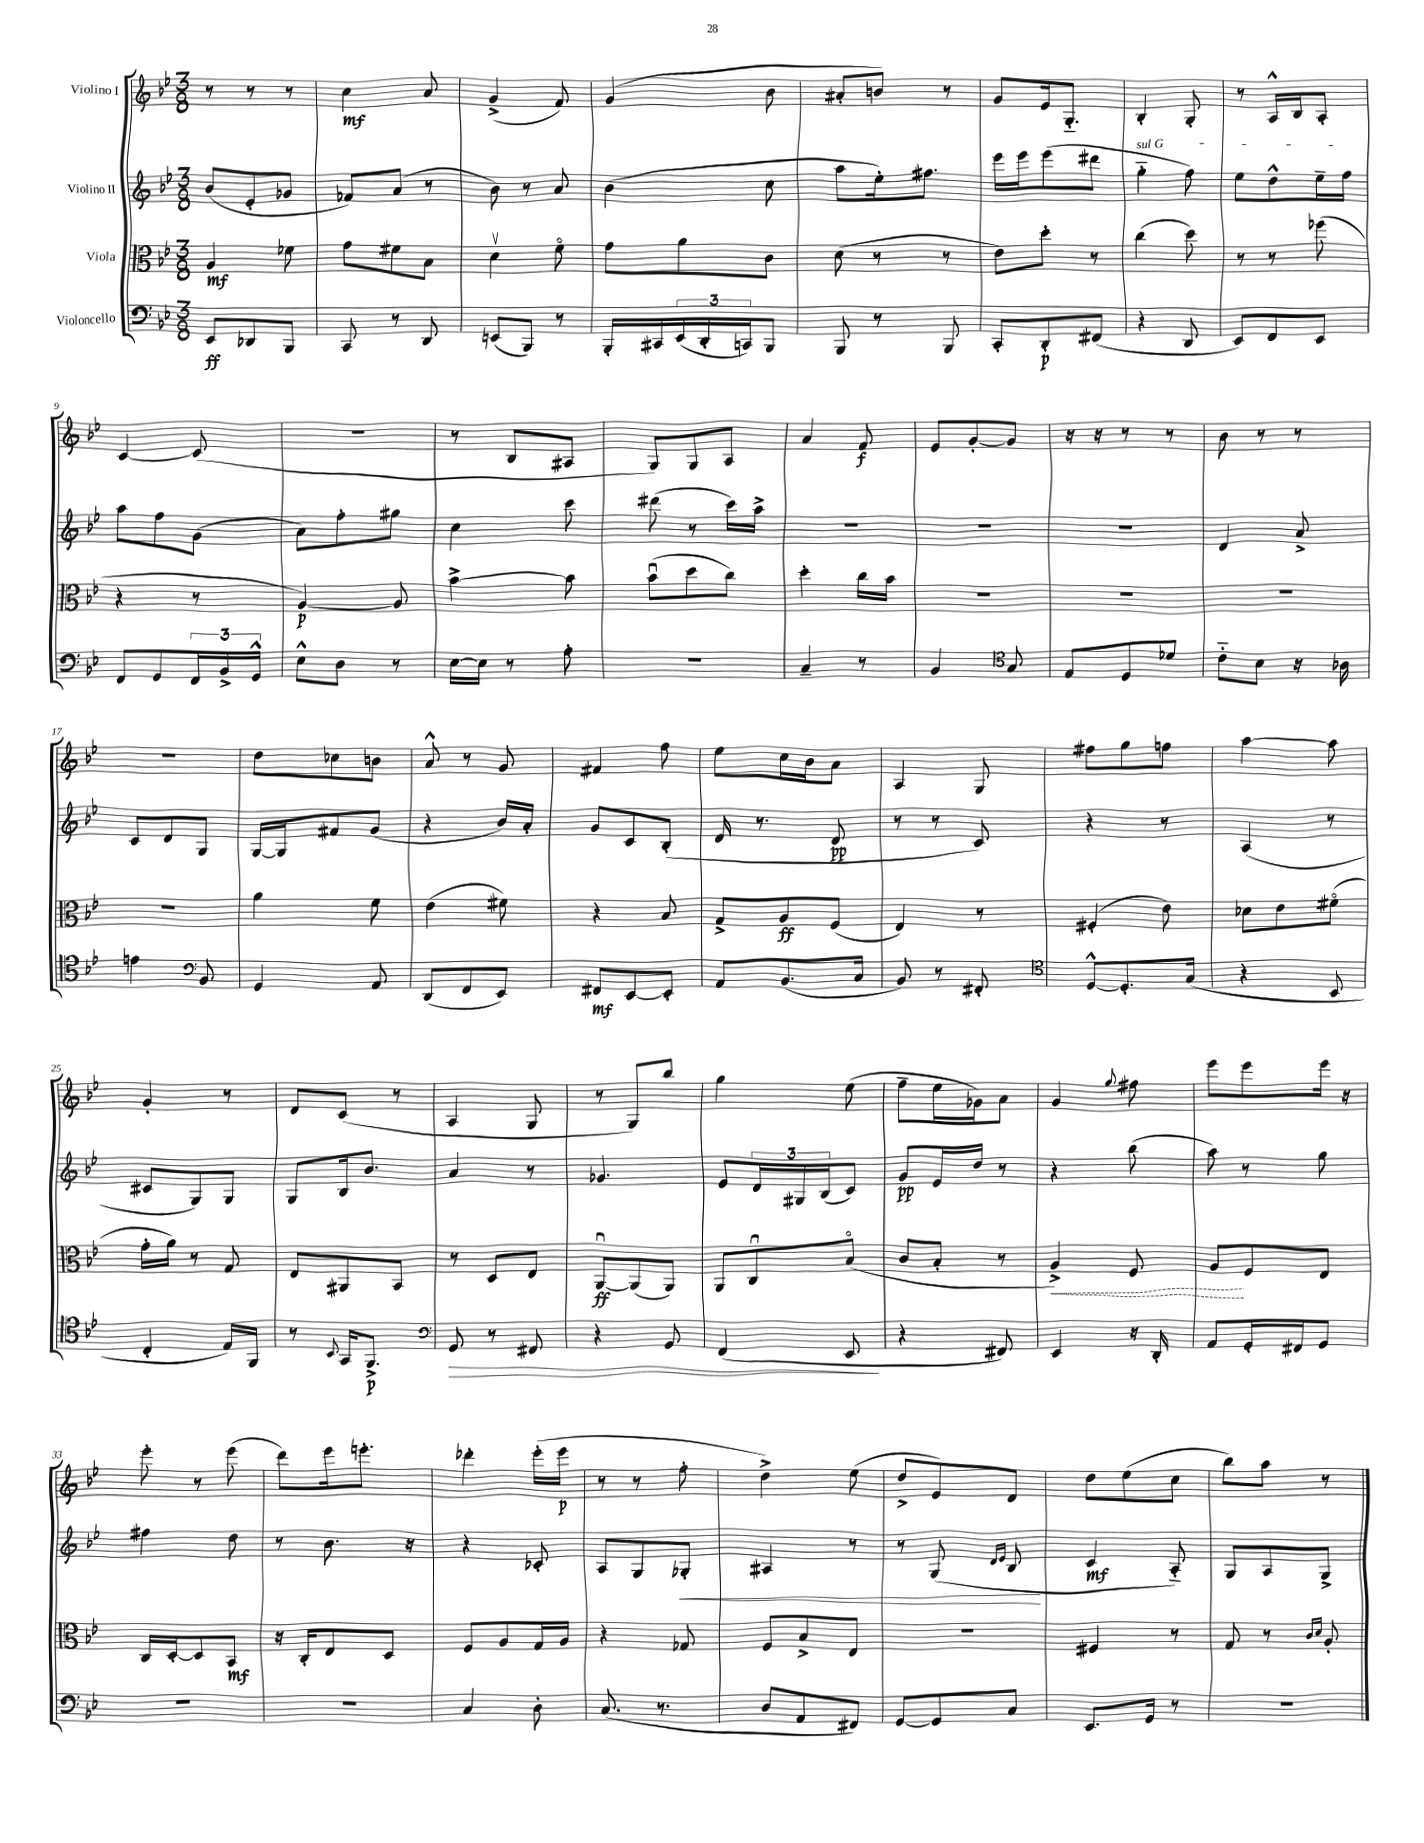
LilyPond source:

<<
\new StaffGroup <<
\new Staff = "s0" \with { instrumentName = "Violino I" } {
    \clef treble \key bes \major \numericTimeSignature \time 3/8
    r8 r8 r8 |
    c''4\mf a'8 |
    g'4->( f'8) |
    g'4( bes'8 |
    ais'8-. b'8) r8 |
    g'8 ees'16 g8.-_ |
    bes4-. g8-. |
    r8 a16-^ bes16 a8-. |
    c'4~ c'8( |
    R4. |
    r8 bes8 ais8 |
    g8) g8 a8 |
    a'4 f'8\f |
    ees'8 g'8~-. g'8 |
    r16 r16 r8 r8 |
    bes'8 r8 r8 |
    R4. |
    d''8 ces''8 b'8 |
    a'8-^ r8 g'8 |
    fis'4 f''8 |
    ees''8 c''16 bes'16 a'8 |
    a4 g8 |
    fis''8 g''8 f''8 |
    a''4~ a''8 |
    g'4-. r8 |
    d'8 c'8( r8 |
    a4 g8 |
    r8 g8) bes''8 |
    g''4 ees''8( |
    f''8-- ees''16 ges'16) a'8 |
    g'4 \appoggiatura { g''8 } fis''8 |
    ees'''8 ees'''8 ees'''16 r16 |
    ees'''8-. r8 ees'''8( |
    d'''8) ees'''16 e'''8.-. |
    des'''4-. ees'''16-.( ees'''16\p |
    r8 r8 f''8-. |
    d''4->) ees''8( |
    d''8-> ees'8) d'8 |
    d''8 ees''8( c''8 |
    bes''8) a''8 r8 \bar "|." |
}
\new Staff = "s1" \with { instrumentName = "Violino II" } {
    \clef treble \key bes \major \numericTimeSignature \time 3/8
    bes'8( ees'8-. ges'8 |
    fes'8) a'8( r8 |
    bes'8) r8 a'8 |
    bes'4( c''8 |
    a''8 ees''16-.) fis''8. |
    ees'''16 ees'''16 ees'''8( dis'''8 |
    \once \override TextSpanner.bound-details.left.text = \markup { \italic "sul G" } g''4-_\startTextSpan f''8) |
    ees''8 d''8-^ ees''16-- f''16\stopTextSpan |
    a''8 f''8 g'8( |
    a'8) f''8-. gis''8 |
    c''4 c'''8 |
    dis'''8( r8 c'''16) a''16-> |
    R4. |
    R4. |
    R4. |
    d'4 a'8-> |
    c'8 d'8 g8 |
    g16~ g16 fis'8 g'8( |
    r4 bes'16) a'16-. |
    g'8 c'8 bes8-.( |
    d'16 r8. d'8\pp |
    r8 r8 c'8) |
    r4 r8 |
    a4( r8 |
    cis'8 g8) g8 |
    g8 bes16 bes'8. |
    a'4 r8 |
    ges'4. |
    ees'8 \tuplet 3/2 { d'16 gis16 bes16( } c'8) |
    g'8\pp ees'16 d''16 r8 |
    r4 bes''8( |
    a''8) r8 g''8 |
    fis''4 d''8 |
    r8 bes'8. r16 |
    r4 ces'8-. |
    a8 g8 ges8-.\< |
    ais4 r8 |
    r8 g8( \grace { d'16 ees'16 } bes8\! |
    c'4\mf a8-_) |
    g8 a8 g8-> \bar "|." |
}
\new Staff = "s2" \with { instrumentName = "Viola" } {
    \clef alto \key bes \major \numericTimeSignature \time 3/8
    a4\mf fes'8 |
    g'8 fis'8 bes8 |
    d'4\upbow f'8\flageolet |
    g'8 a'8 c'8 |
    d'8( r8 r8 |
    ees'8) d''8-. r8 |
    c''4( d''8) |
    r8 r8 fes''8( |
    r4 r8 |
    a4~\p) a8 |
    bes'4~-> bes'8 |
    bes'8\downbow( d''8 c''8) |
    d''4-. c''16 bes'16 |
    R4. |
    R4. |
    R4. |
    R4. |
    a'4 f'8 |
    ees'4( fis'8) |
    r4 bes8 |
    g8-> a8\ff f8( |
    ees4) r8 |
    fis4-.( ees'8) |
    des'8 ees'8 fis'8\flageolet( |
    g'16-. a'16) r8 g8 |
    ees8 ais,8 bes,8 |
    r8 d8 ees8 |
    a,8~\downbow\ff a,8( a,8) |
    a,8 c8\downbow bes8\flageolet( |
    c'8 bes8-. r8 |
    \once \override Hairpin.style = #'dashed-line a4->\<) f8 |
    a8\! f8 ees8 |
    c16 d16~-. d8 bes,8\mf |
    r16 c16-. ees8 d8 |
    f8 a8 g16 a16 |
    r4 ges8 |
    f8 bes8-> ees8 |
    r4. |
    fis4 r8 |
    g8 r8 \grace { c'16 d'16 } a8-. \bar "|." |
}
\new Staff = "s3" \with { instrumentName = "Violoncello" } {
    \clef bass \key bes \major \numericTimeSignature \time 3/8
    ees,8\ff des,8 bes,,8 |
    c,8 r8 d,8 |
    e,8( bes,,8) r8 |
    bes,,16-. cis,16 \tuplet 3/2 { ees,16( d,16-. c,16) } bes,,8 |
    bes,,8 r8 bes,,8 |
    c,8-. d,8-.\p fis,8( |
    r4 d,8 |
    ees,8) f,8 ees,8 |
    f,8 g,8 \tuplet 3/2 { f,16 bes,16-> g,16-^ } |
    ees8-^ d8 r8 |
    ees16~ ees16 r8 a8-. |
    R4. |
    c4-- r8 |
    bes,4 \clef tenor g8 |
    ees8 d8 des'8 |
    c'8-_ bes8 r16 aes16 |
    e'4 \clef bass bes,8 |
    g,4 a,8 |
    d,8( f,8 ees,8) |
    fis,8\mf ees,8~ ees,8-. |
    a,8 bes,8.( c16 |
    bes,8) r8 fis,8-. |
    \clef tenor d8~-^ d8.-. g16( |
    r4 bes,8 |
    c4-. ees16) f,16 |
    r8 \appoggiatura { bes,8 } g,16 f,8.->\p |
    \clef bass g,8\> r8 fis,8 |
    r4 g,8 |
    f,4( ees,8\! |
    r4 fis,8) |
    ees,4 r16 d,16-. |
    a,8 g,16-. fis,16 g,8 |
    R4. |
    R4. |
    c4 d8-. |
    c8.( r8. |
    d8 a,8 fis,8) |
    g,8~ g,8 c8 |
    ees,8. g,16 r8 |
    R4. \bar "|." |
}
>>
>>
